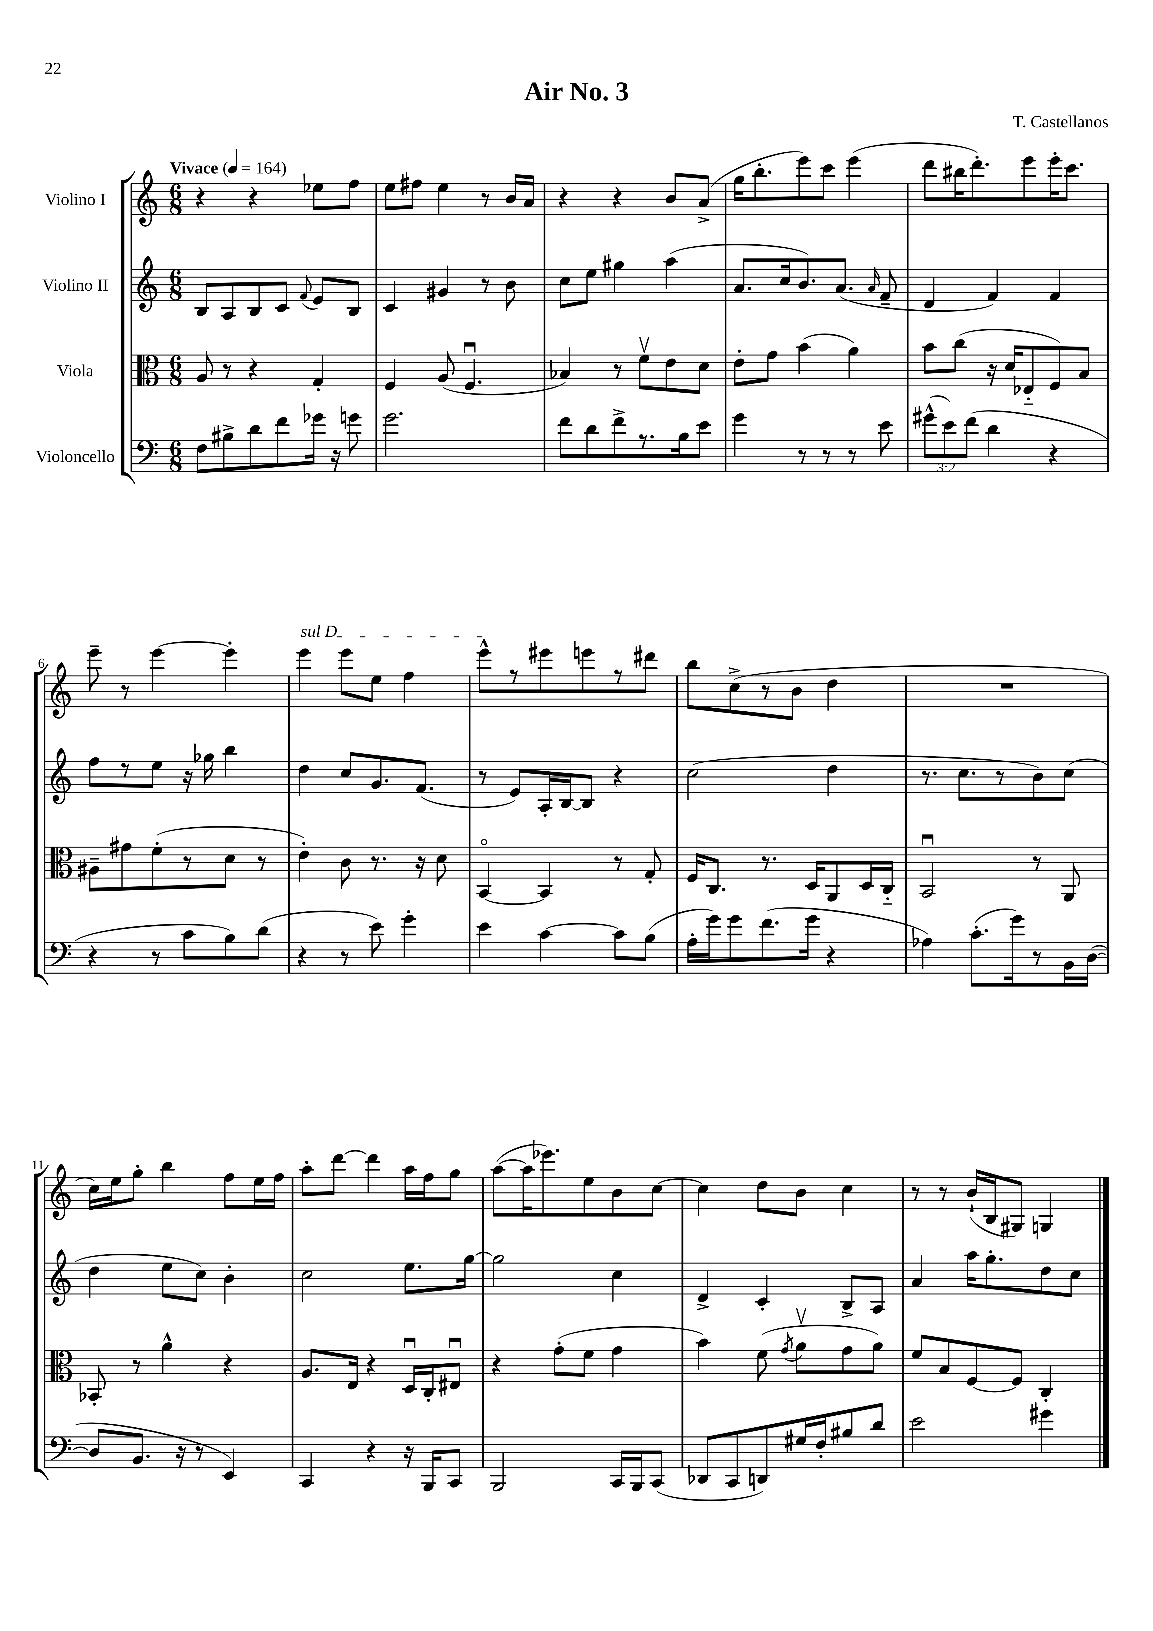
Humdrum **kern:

**kern	**kern	**kern	**kern
*staff4	*staff3	*staff2	*staff1
*clefF4	*clefC3	*clefG2	*clefG2
*k[]	*k[]	*k[]	*k[]
*M6/8	*M6/8	*M6/8	*M6/8
*MM164	*MM164	*MM164	*MM164
8F	8A	8B	4r
8B#^	8r	8A	.
8d	4r	8B	4r
8f	.	8c	.
.	.	8qqf	.
16g-	4G'	8e	8ee-
16r	.	.	.
8g	.	8B	8ff
=	=	=	=
2.g	4F	4c	8ee
.	.	.	8ff#
.	(8A	4g#	4ee
.	4.Fu	.	.
.	.	8r	8r
.	.	8b	16b
.	.	.	16a
=	=	=	=
8f	4B-)	8cc	4r
8d	.	8ee	.
8f^	8r	4gg#	4r
8.r	8fv	.	.
.	8e	(4aa	8b
16B	.	.	.
8e	8d	.	(8a^
=	=	=	=
4g	8e'	8.a	16gg
.	.	.	8.bb'
.	8g	.	.
.	.	16cc	.
8r	(4b	8.b)	8eee)
8r	.	.	8ccc
.	.	(8.a	.
8r	4a)	.	(4eee
.	.	16qqa	.
8e	.	8f~	.
=	=	=	=
(12g#^^	8b	4d	8ddd
12e)	.	.	.
.	(8cc	.	16bb#
(12f	.	.	.
.	.	.	8.ddd')
4d	16r	4f)	.
.	16d	.	.
.	8E-'~	.	8eee
4r	8F)	4f	16eee'
.	.	.	8.ccc
.	8B	.	.
=	=	=	=
4r	8A#~	8ff	8eee~
.	8g#	8r	8r
8r	(8f'	8ee	[4eee
8c	8r	16r	.
.	.	16gg-	.
8B)	8d	4bb	4eee']
(8d	8r	.	.
=	=	=	=
4r	4e')	4dd	4eee
8r	8c	8cc	8eee
8e)	8.r	8.g	8ee
4g'	.	.	4ff
.	16r	(8.f	.
.	8d	.	.
=	=	=	=
4e	[4BBo	8r	8eee^^
.	.	8e)	8r
[4c	4BB]	16A'	8eee#
.	.	[16B	.
.	.	8B]	8eee
8c]	8r	4r	8r
(8B	8G'	.	8ddd#
=	=	=	=
16A'	16F	(2cc	8bb
16g)	8.C	.	.
8g	.	.	(8cc^
(8.f	8.r	.	8r
.	.	.	8b
16g	16D	.	.
4r	8AA	4dd	4dd
.	16D	.	.
.	16C'~	.	.
=	=	=	=
4A-)	2BBu	8.r	2.r
.	.	8.cc	.
(8.c'	.	.	.
.	.	8r	.
16g)	.	.	.
8r	8r	8b)	.
16BB	8AA	(8cc	.
([16D	.	.	.
=	=	=	=
8D]	8BB-'	4dd	16cc)
.	.	.	16ee
8.BB	8r	.	8gg'
.	4a^^	8ee	4bb
16r	.	.	.
8r	.	8cc)	.
4EE)	4r	4b'	8ff
.	.	.	16ee
.	.	.	16ff
=	=	=	=
4CC	8.A	2cc	8aa'
.	.	.	[8ddd
.	16E	.	.
4r	4r	.	4ddd]
16r	16Du	8.ee	16aa
16BBB	16C'	.	16ff
8CC	8E#u	.	8gg
.	.	[16gg	.
=	=	=	=
2BBB	4r	2gg]	([8aa
.	.	.	16aa]
.	.	.	8.eee-)
.	(8g'	.	.
.	8f	.	8ee
16CC	4g	4cc	8b
16BBB	.	.	.
(8CC	.	.	[8cc
=	=	=	=
8DD-	4b)	4d^	4cc]
8CC	.	.	.
8DD)	(8f	4c'	8dd
.	8qg	.	.
16G#	8av	.	8b
16F'	.	.	.
8B#	8g	8B^	4cc
8d	8a)	8A	.
=	=	=	=
2e	8f	4a	8r
.	8B	.	8r
.	[8F	16aa	(16b`
.	.	8.gg'	16B
.	8F]	.	8G#)
4g#	4C'	8dd	4G
.	.	8cc	.
==	==	==	==
*-	*-	*-	*-
